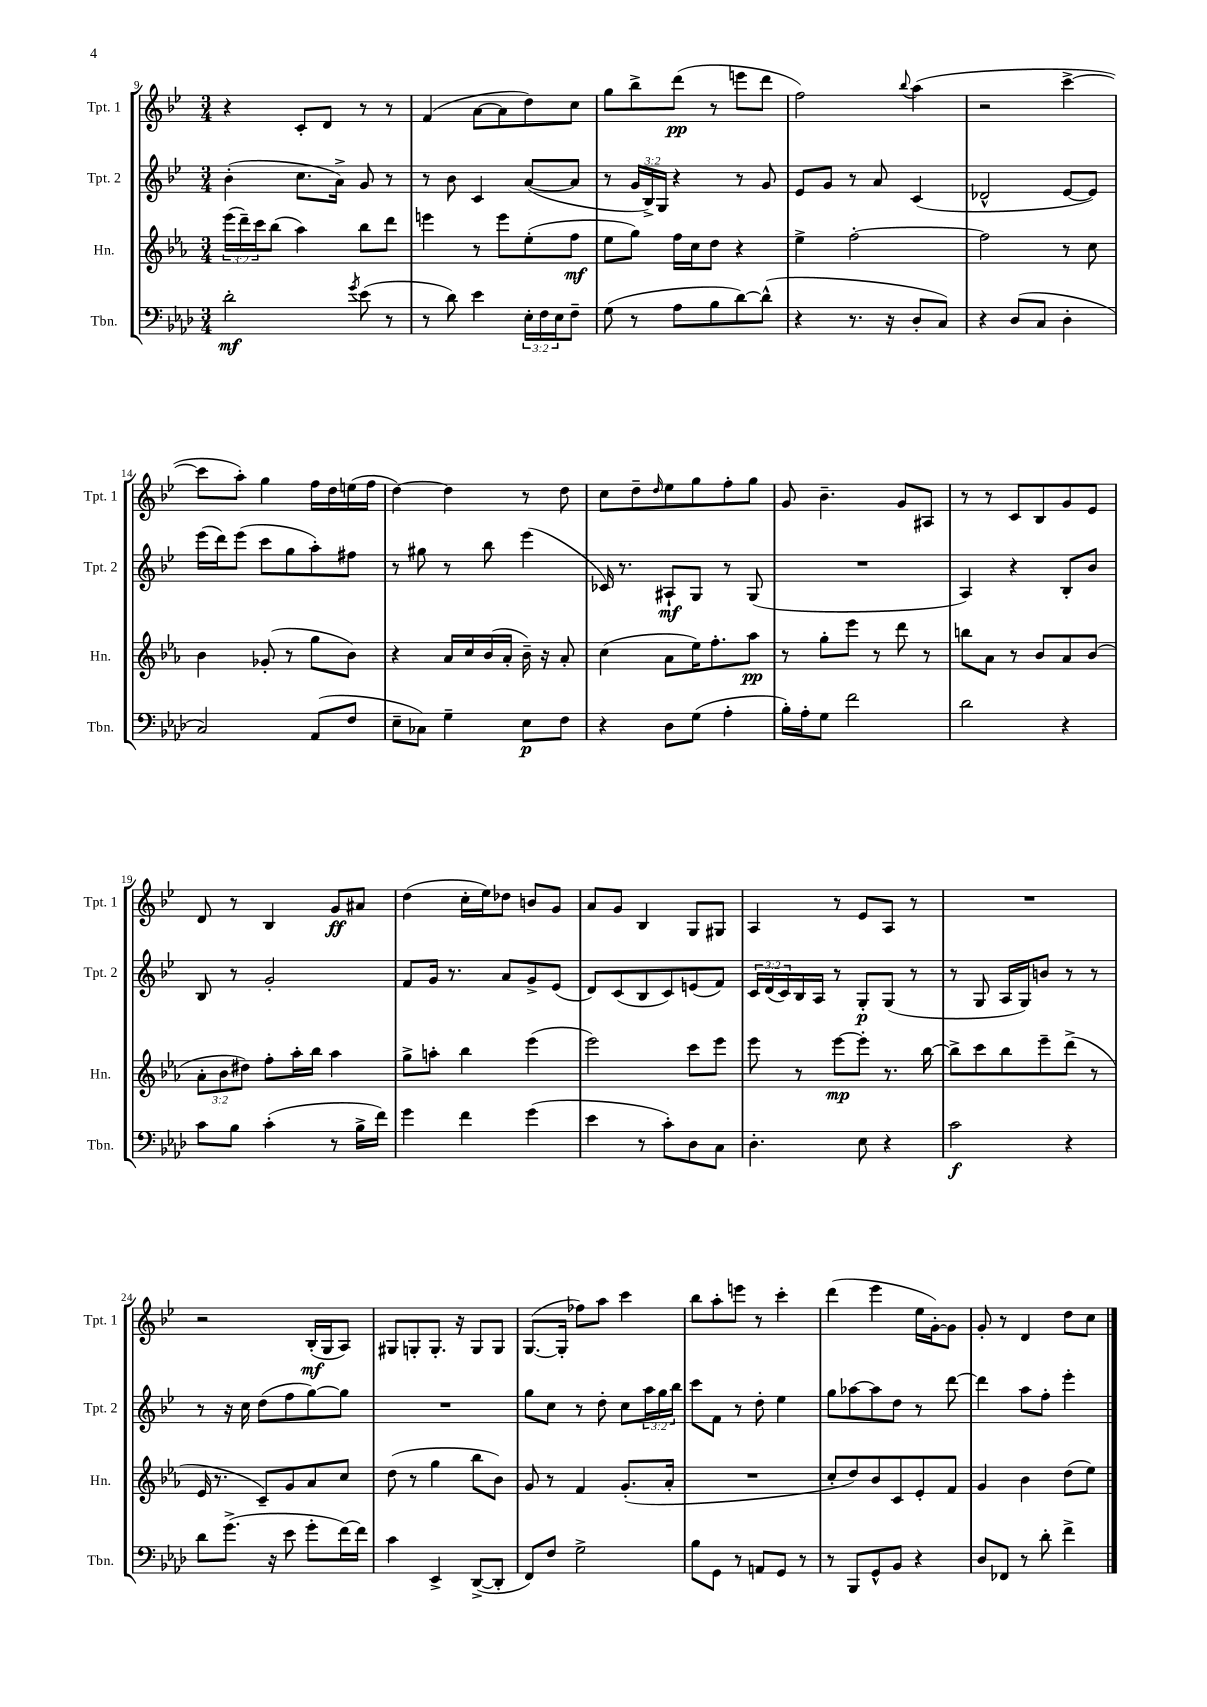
<<
\new StaffGroup <<
\new Staff = "s0" \with { instrumentName = "Tpt. 1" shortInstrumentName = "Tpt. 1" } {
    \clef treble \key bes \major \numericTimeSignature \time 3/4
    r4 c'8-. d'8 r8 r8 |
    f'4( a'8~ a'8 d''8) c''8 |
    g''8 bes''8-> d'''8\pp( r8 e'''8 d'''8 |
    f''2) \appoggiatura { bes''8 } a''4( |
    r2 c'''4~-> |
    c'''8 a''8-.) g''4 f''16 d''16 e''16( f''16 |
    d''4~) d''4 r8 d''8 |
    c''8 d''8-- \grace { d''16 } ees''8 g''8 f''8-. g''8 |
    g'8 bes'4.-- g'8 ais8 |
    r8 r8 c'8 bes8 g'8 ees'8 |
    d'8 r8 bes4 g'8\ff ais'8 |
    d''4( c''16-. ees''16) des''8 b'8 g'8 |
    a'8 g'8 bes4 g8 gis8 |
    a4 r8 ees'8 a8 r8 |
    R2. |
    r2 bes16-.\mf( g16 a8) |
    gis8 g8-. g8.-. r16 g8 g8 |
    g8.~( g16-. fes''8) a''8 c'''4 |
    bes''8 a''8-. e'''8 r8 c'''4-. |
    d'''4( ees'''4 ees''16 g'16~-.) g'8 |
    g'8-. r8 d'4 d''8 c''8 \bar "|." |
}
\new Staff = "s1" \with { instrumentName = "Tpt. 2" shortInstrumentName = "Tpt. 2" } {
    \clef treble \key bes \major \numericTimeSignature \time 3/4 \override Staff.TupletNumber.text = #tuplet-number::calc-fraction-text
    bes'4-.( c''8. a'16->) g'8 r8 |
    r8 bes'8 c'4 a'8~( a'8 |
    r8 \tuplet 3/2 { g'16 bes16->) g16 } r4 r8 g'8 |
    ees'8 g'8 r8 a'8 c'4( |
    des'2-^ ees'8~ ees'8) |
    ees'''16( d'''16) ees'''8( c'''8 g''8 a''8-.) fis''8 |
    r8 gis''8 r8 bes''8 ees'''4( |
    ces'16) r8. ais8-!\mf g8 r8 g8( |
    R2. |
    a4) r4 bes8-. bes'8 |
    bes8 r8 g'2-. |
    f'8 g'16 r8. a'8 g'8-> ees'8( |
    d'8) c'8( bes8 c'8) e'8( f'8) |
    \tuplet 3/2 { c'16 d'16( c'16) } bes16 a16 r8 g8-.\p g8( r8 |
    r8 g8 a16 g16) b'8 r8 r8 |
    r8 r16 c''16 d''8( f''8 g''8~) g''8 |
    R2. |
    g''8 c''8 r8 d''8-. c''8 \tuplet 3/2 { a''16 g''16 bes''16 } |
    c'''8 f'8 r8 d''8-. ees''4 |
    g''8 aes''8~ aes''8 d''8 r8 d'''8~ |
    d'''4 a''8 f''8-. ees'''4-. \bar "|." |
}
\new Staff = "s2" \with { instrumentName = "Hn." shortInstrumentName = "Hn." } {
    \clef treble \key ees \major \numericTimeSignature \time 3/4 \override Staff.TupletNumber.text = #tuplet-number::calc-fraction-text
    \tuplet 3/2 { ees'''16( d'''16--) c'''16 } bes''8( aes''4) bes''8 d'''8 |
    e'''4 r8 e'''8 ees''8-.( f''8\mf |
    ees''8 g''8) f''16 c''16 d''8 r4 |
    ees''4-> f''2~-. |
    f''2 r8 c''8 |
    bes'4 ges'8-.( r8 g''8 bes'8) |
    r4 aes'16 c''16 bes'16( aes'16-. bes'16--) r16 aes'8-. |
    c''4( aes'8 ees''16) f''8.-. aes''8\pp |
    r8 g''8-. ees'''8 r8 d'''8 r8 |
    b''8 aes'8 r8 bes'8 aes'8 bes'8( |
    \tuplet 3/2 { aes'8-. bes'8 dis''8) } f''8-. aes''16-. bes''16 aes''4 |
    g''8-> a''8-. bes''4 ees'''4( |
    ees'''2) c'''8 ees'''8 |
    ees'''8 r8 ees'''8~\mp ees'''8-. r8. bes''16~ |
    bes''8-> c'''8 bes''8 ees'''8-- d'''8->( r8 |
    ees'16 r8. c'8--) g'8 aes'8 c''8 |
    d''8( r8 g''4 bes''8 bes'8) |
    g'8 r8 f'4 g'8.-.( aes'16-. |
    R2. |
    c''8-. d''8) bes'8 c'8 ees'8-. f'8 |
    g'4 bes'4 d''8( ees''8) \bar "|." |
}
\new Staff = "s3" \with { instrumentName = "Tbn." shortInstrumentName = "Tbn." } {
    \clef bass \key aes \major \numericTimeSignature \time 3/4 \override Staff.TupletNumber.text = #tuplet-number::calc-fraction-text
    des'2-.\mf \acciaccatura { g'8 } ees'8( r8 |
    r8 des'8) ees'4 \tuplet 3/2 { ees16-. f16 ees16 } f8-- |
    g8( r8 aes8 bes8 des'8~) des'8-^( |
    r4 r8. r16 des8-. c8) |
    r4 des8( c8 des4-. |
    c2) aes,8( f8 |
    ees8-- ces8) g4-- ees8\p f8 |
    r4 des8 g8( aes4-. |
    bes16-.) aes16-. g8 f'2 |
    des'2 r4 |
    c'8 bes8 c'4-.( r8 bes16-> f'16) |
    g'4 f'4 g'4( |
    ees'4 r8 c'8-.) des8 c8 |
    des4.-. ees8 r4 |
    c'2\f r4 |
    des'8 g'8.->( r16 ees'8 g'8-. f'16~) f'16 |
    c'4 ees,4-> des,8~->( des,8-. |
    f,8) f8 g2-> |
    bes8 g,8 r8 a,8 g,8 r8 |
    r8 bes,,8 g,8-^ bes,8 r4 |
    des8 fes,8 r8 des'8-. f'4-> \bar "|." |
}
>>
>>
\layout { \context { \Score currentBarNumber = #9 } }
